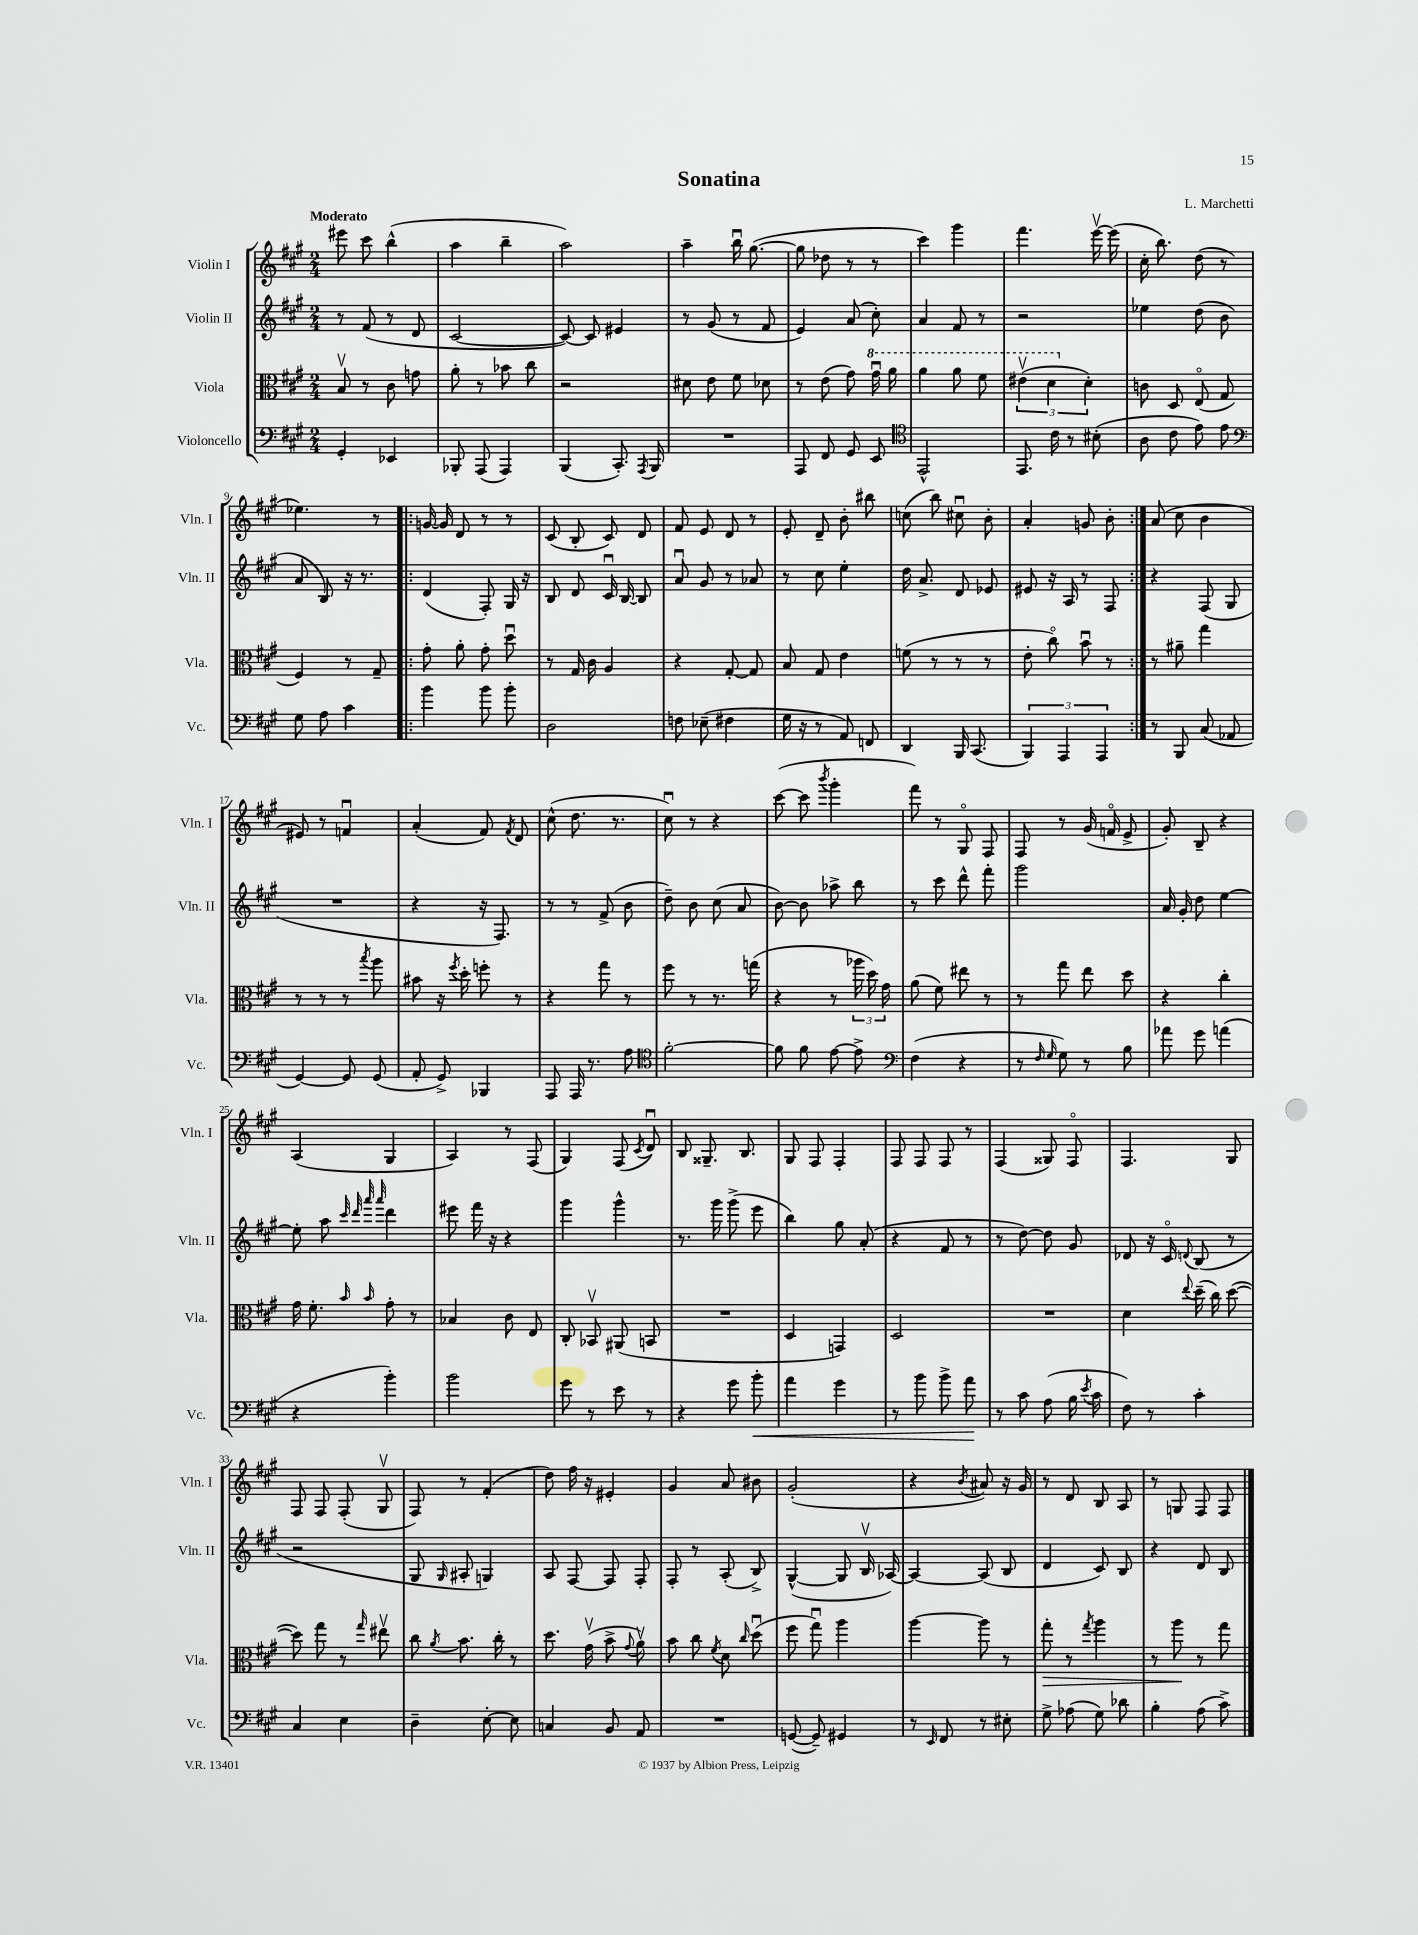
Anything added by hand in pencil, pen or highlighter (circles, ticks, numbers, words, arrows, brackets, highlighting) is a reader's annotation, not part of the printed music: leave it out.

**kern	**kern	**kern	**kern
*staff4	*staff3	*staff2	*staff1
*clefF4	*clefC3	*clefG2	*clefG2
*k[f#c#g#]	*k[f#c#g#]	*k[f#c#g#]	*k[f#c#g#]
*M2/4	*M2/4	*M2/4	*M2/4
4GG#'	8Bv	8r	8eee#
.	8r	(8f#	8ccc#
4EE-	8c#	8r	(4bb^^
.	8g	8d	.
=	=	=	=
8BBB-'	8a'	[2c#	4aa
(8AAA	8r	.	.
4AAA)	8b-	.	4bb~
.	8cc#	.	.
=	=	=	=
(4BBB	2r	8c#_)	2aa)
.	.	8c#]	.
8.CC#')	.	4e#	.
8qAAA	.	.	.
16BBB	.	.	.
=	=	=	=
2r	8d#	8r	4aa~
.	8e	(8g#	.
.	8f#	8r	16bbu
.	.	.	([8.gg#
.	8d-	8f#	.
=	=	=	=
8AAA	8r	4e)	8gg#]
8FF#	(8e	.	8dd-
8GG#	8g#)	(8a	8r
8EE	16gg#u	8cc#')	8r
.	16aa	.	.
=	=	=	=
*clefC4	*	*	*
2EE^^	4aa	4a	4ccc#)
.	8aa	8f#	4ggg#
.	8ff#	8r	.
=	=	=	=
8.EE	(6ee#v	2r	4.fff#
.	6dd	.	.
16c#	.	.	.
8r	.	.	.
.	6d')	.	.
(8B#'	.	.	[16eeev
.	.	.	(16eee]
=	=	=	=
8A	8c	4ee-	16cc#'
.	.	.	8.bb)
8c#	8D	.	.
8e)	(8Eo	(8dd	(8dd
8e	8G#	8b	8r
=	=	=	=
*clefF4	*	*	*
8G#	4F#)	8a	4.ee-)
8A	.	8B)	.
4c#	8r	16r	.
.	.	8.r	.
.	8G#~	.	8r
=!|:	=!|:	=!|:	=!|:
4b	8g#'	(4d	[16g
.	.	.	16g]
.	8a'	.	8d
8b	8g#'	8F#')	8r
8b'	8ddu	16G#	8r
.	.	16r	.
=	=	=	=
2D	8r	8B	(8c#
.	16G#	8d	8B'
.	16c#	.	.
.	4A	16c#u	8c#)
.	.	[16B	.
.	.	8B]	8d
=	=	=	=
8F	4r	8au	8f#
(8E-~	.	8g#	8e
4F#	[8G#'	8r	8d
.	8G#]	8a-	8r
=	=	=	=
16G#	8B	8r	8e'
16r	.	.	.
8r	8G#	8cc#	8d~
8AA)	4e	4ee'	8b'
8FF	.	.	8bb#
=	=	=	=
4DD	(8f	16dd	(8cc
.	.	8.a^	.
.	8r	.	8bb)
16BBB	8r	8d	8cc#u
(8.CC#	.	.	.
.	8r	8e-	8b'
=	=	=	=
6BBB)	8e'	8e#	4a'
.	8cc#o)	16r	.
6AAA	.	.	.
.	.	16A	.
.	8bu	8r	8g
6AAA	.	.	.
.	8r	8F#	8b'
=:|!	=:|!	=:|!	=:|!
8r	8r	4r	(8a
8BBB	8a#~	.	8cc#
(8C#	4gg#	(8F#	4b
8AA-	.	8G#	.
=	=	=	=
[4GG#)	8r	2r	8e#)
.	8r	.	8r
8GG#]	8r	.	4fu
.	8qbb	.	.
(8GG#	8aa	.	.
=	=	=	=
8AA'	8b#	4r	(4a'
8GG#^)	16r	.	.
.	8qff#	.	.
.	16dd'	.	.
4BBB-	8ff'	16r	8f#)
.	.	8.F#)	.
.	.	.	8qf#
.	8r	.	8d
=	=	=	=
8AAA	4r	8r	(8cc#^^
16AAA	.	8r	8.dd
8.r	.	.	.
.	8gg#	(8f#^	.
.	.	.	8.r
8A	8r	8b	.
=	=	=	=
*clefC4	*	*	*
[2f#'	8ff#	8dd~)	8cc#u)
.	8r	8b	8r
.	8.r	(8cc#	4r
.	.	8a	.
.	(16gg	.	.
=	=	=	=
8f#]	4r	[8b)	([8ccc#
8f#	.	8b]	8ccc#]
.	.	.	8qbbb
[8e	8r	8aa-^	4ggg#'
8e^]	24aa-	8bb	.
.	24dd)	.	.
.	24g#	.	.
=	=	=	=
*clefF4	*	*	*
(4F#	(8a	8r	8fff#)
.	8f#)	8ccc#	8r
4r	8ee#	8ddd^^	8G#o
.	8r	8fff#'	8F#
=	=	=	=
8r	8r	2ggg#	8F#
16qqF#	.	.	.
16qqG#	.	.	.
8G#)	8gg#	.	8r
8r	8ee	.	(16g#
.	.	.	16fo
8B	8dd	.	8e^
=	=	=	=
8a-	4r	16a	8g#')
.	.	16g#'	.
8g#	.	8dd	8B~
(4a	4cc#'	[4ee	4r
=	=	=	=
4r	16g#	8ee']	(4A
.	8.f#'	.	.
.	.	8aa	.
.	.	32qqccc#	.
.	.	32qqddd	.
.	16qqb	32qqaaa	.
.	16qqb	32qqaaa	.
4b')	8g#'	4ddd	4G#
.	8r	.	.
=	=	=	=
2b	4B-	8eee#	4A)
.	.	16fff#	.
.	.	16r	.
.	8c#	4r	8r
.	8E	.	(8F#
=	=	=	=
8g#	8C#'	4ggg#	4G#)
8r	8BB-v	.	.
8e	(8AA#	4ggg#^^	(8F#
.	.	.	8qc#
8r	8BB	.	8du)
=	=	=	=
4r	2r	8.r	8B
.	.	.	8.G##~
.	.	16ggg#	.
8g#	.	(8ggg#^	.
.	.	.	8.B
8b'	.	8eee	.
=	=	=	=
4a	4D	4bb)	8G#
.	.	.	8F#
4g#	4GG)	8gg#	4F#'
.	.	(8a'	.
=	=	=	=
8r	2D	4r	8F#
8b	.	.	8F#
8b^	.	8f#	8F#
8a	.	8r	8r
=	=	=	=
8r	2r	8r	(4F#
8c#	.	[8dd)	.
(8A	.	8dd]	8G##)
16B	.	8g#	8F#o
8qe	.	.	.
16c#	.	.	.
=	=	=	=
8F#)	4d	8d-	4.F#
8r	.	16r	.
.	.	16c#o	.
.	8qqee	8qqd	.
4c#'	(16dd~	(8B	.
.	16cc#)	.	.
.	([8dd	8r	8G#
=	=	=	=
4C#	8dd])	2r	8F#
.	8gg#	.	8F#
4E	8r	.	(8F#'
.	16qqgg#	.	.
.	8ee#v	.	8G#v
=	=	=	=
4D~	8cc#	8G#	8F#)
.	8qa	16qqG#	.
.	8.b	8A#'	8r
[8E'	.	4G)	(4f#'
.	16cc#'	.	.
8E]	8r	.	.
=	=	=	=
4C	8.dd	8A	8dd)
.	.	[8F#	16ff#
.	(16g#v	.	16r
8BB	8b^	8F#]	4e#'
.	8qqg#	.	.
8AA	8av)	8F#'	.
=	=	=	=
2r	8b	8F#'	4g#
.	8cc#	8r	.
.	8qf#	.	.
.	8d	(8A'	8a
.	16qqcc#	.	.
.	(8ddu	8B^)	8b#
=	=	=	=
([8GG	8ff#	([4G#^^	(2g#'
8GG~])	8gg#u)	.	.
4GG#	4aa	8G#]	.
.	.	16Bv	.
.	.	[16A-)	.
=	=	=	=
8r	[4aa	4A-_	4r
16qqEE	.	.	.
8FF#	.	.	.
.	.	.	8qb
8r	8aa]	(8A-]	8a#)
8E#'	8r	8B	16r
.	.	.	16g#
=	=	=	=
8G#^	8gg#'	4d	8r
(8A-	8r	.	8d
.	8qgg#	.	.
8G#)	4aa	8c#)	8B
8d-	.	8B	8A
=	=	=	=
4B'	8r	4r	8r
.	8aa	.	8G
(8A	8r	8d	8F#
8c#^)	8gg#	8B	8F#
==	==	==	==
*-	*-	*-	*-
